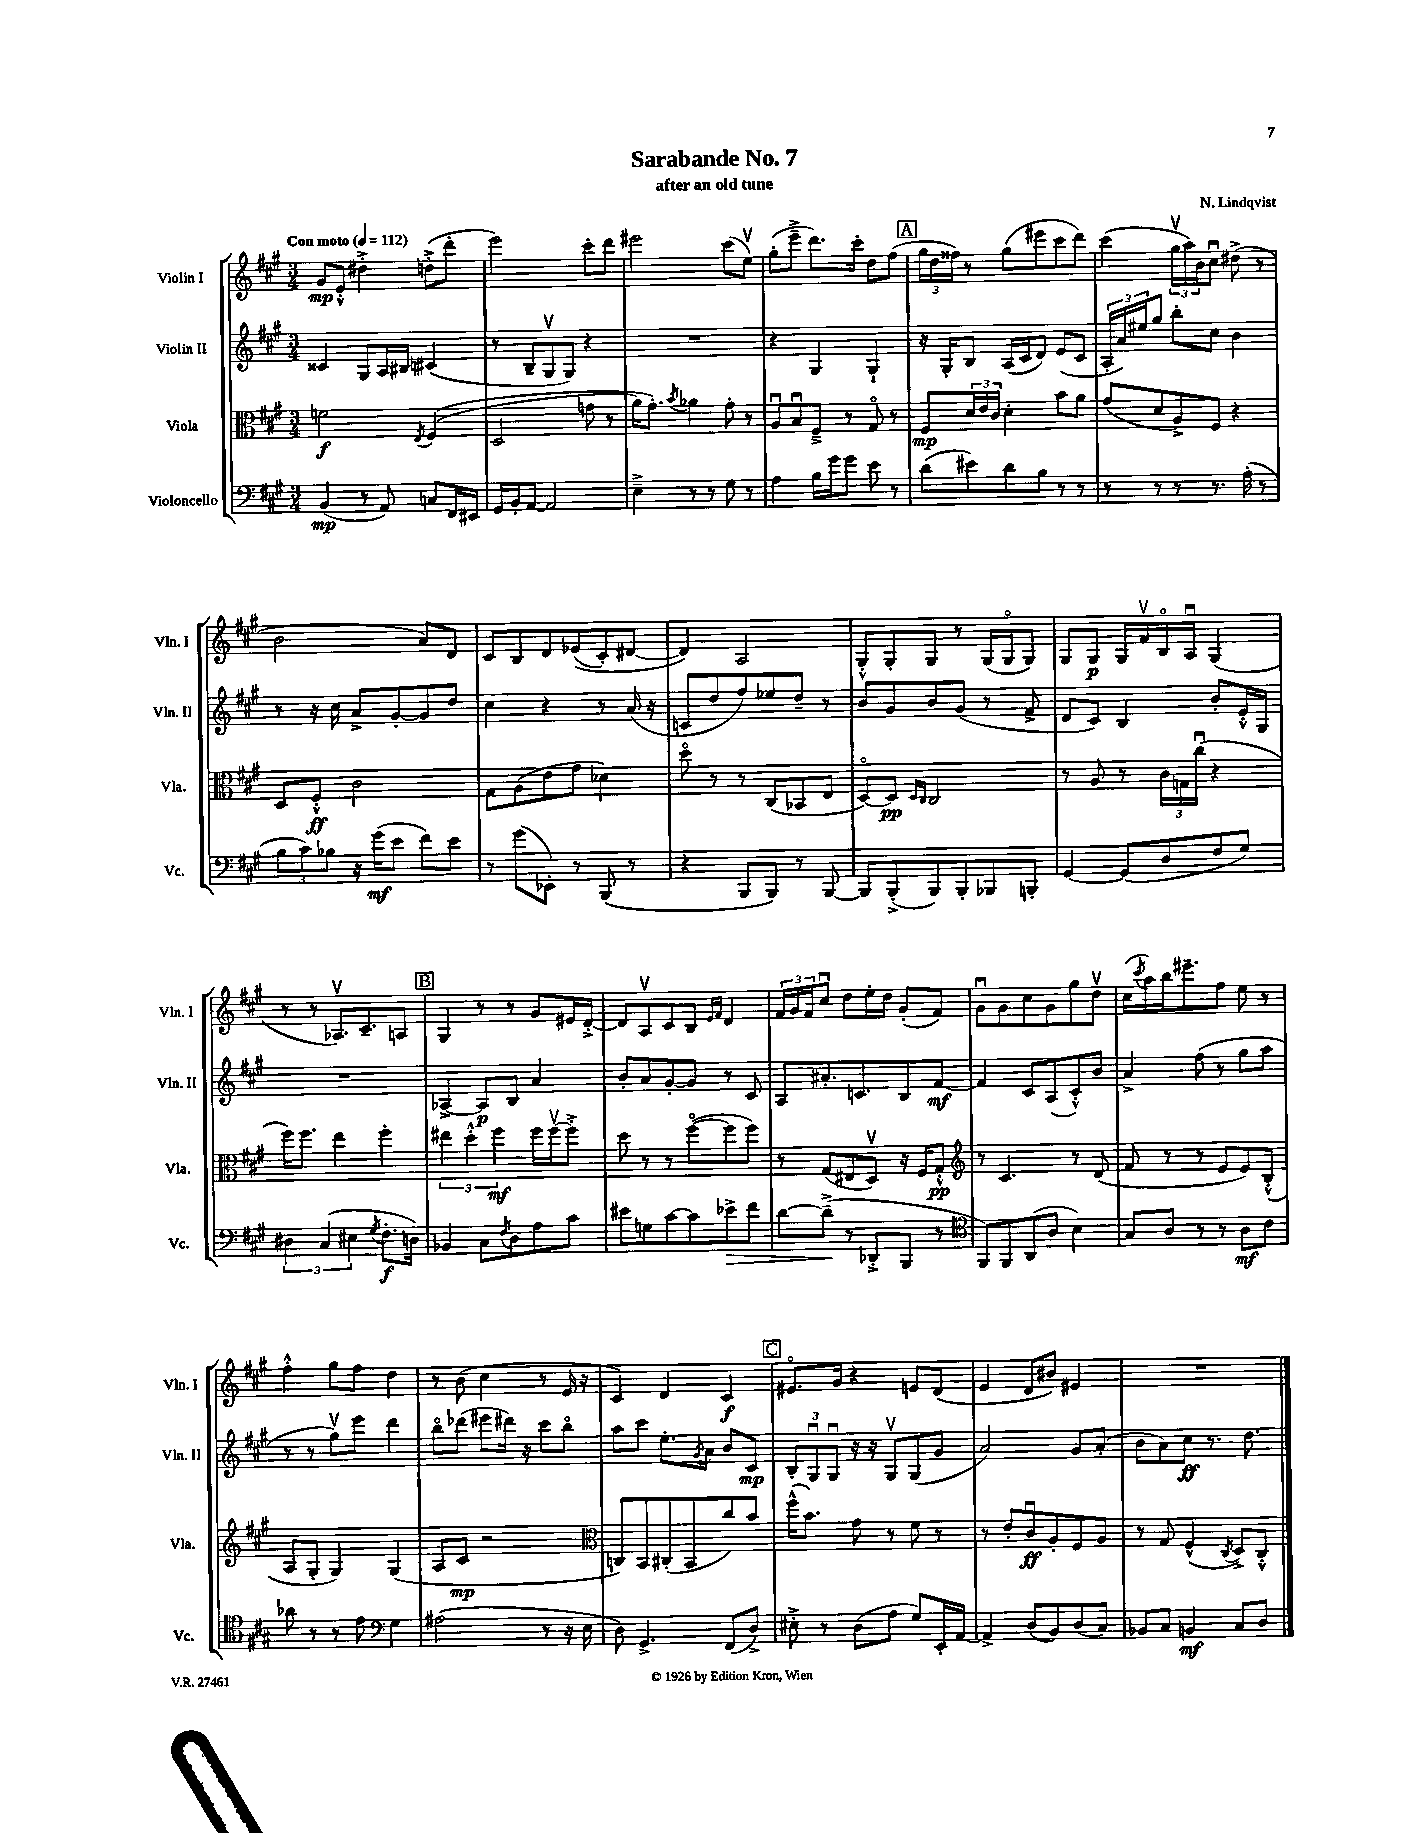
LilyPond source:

\header { title = "Sarabande No. 7" composer = "N. Lindqvist" subtitle = "after an old tune" }
<<
\new StaffGroup <<
\new Staff = "s0" \with { instrumentName = "Violin I" shortInstrumentName = "Vln. I" } {
    \clef treble \key a \major \numericTimeSignature \time 3/4 \tempo "Con moto" 4 = 112
    gis'8\mp e'8-.-^ dis''4-.-> d''8-.->( d'''8-. |
    e'''2) cis'''8-. d'''8 |
    eis'''2 cis'''8( e''8\upbow) |
    gis''8-.( e'''8---> d'''8.) cis'''16-. d''8 fis''8( |
    \mark \markup { \box "A" } \tuplet 3/2 { gis''16 d''16 fisis''16) } r8 gis''8( eis'''8 cis'''8 d'''8) |
    cis'''4( \tuplet 3/2 { gis''16\upbow a''16) b'16 } cis''8\downbow dis''8->( r8 |
    b'2 a'8) d'8 |
    cis'8 b8 d'8 ees'8(\( cis'8-.) dis'8~ |
    dis'4\) a2 |
    gis8-.-^ gis8-. gis8 r8 gis16( gis16\flageolet gis8) |
    gis8 gis8\p gis16 fis'16\upbow b16\flageolet a16\downbow gis4( |
    r8 r8 aes8.\upbow) cis'8.-- a8 |
    \mark \markup { \box "B" } gis4 r8 r8 gis'8 eis'16 d'16~-.-> |
    d'8 a8\upbow cis'8 b8 \grace { e'16 fis'16 } d'4 |
    \tuplet 3/2 { fis'16 gis'16 fis'16 } cis''8\downbow d''8 e''16-. d''16 gis'8-.( fis'8) |
    gis'8\downbow gis'8 cis''8 gis'8 gis''8 d''8\upbow |
    cis''16( \acciaccatura { cis'''8 } a''16) b''16 eis'''8.-- fis''8 e''8 r8 |
    fis''4-.-^ gis''8 fis''8 d''4 |
    r8 b'8( cis''4 r8 e'16 r16 |
    cis'4) d'4 cis'4\f |
    \mark \markup { \box "C" } eis'8.\flageolet gis'16 r4 e'8 d'8( |
    e'4 d'8 bis'8) eis'4 |
    R2. \bar "|." |
}
\new Staff = "s1" \with { instrumentName = "Violin II" shortInstrumentName = "Vln. II" } {
    \clef treble \key a \major \numericTimeSignature \time 3/4
    cisis'4 gis8 a16 bis16 cis'4( |
    r8 b8-- gis8\upbow gis8) r4 |
    R2. |
    r4 gis4 gis4-! |
    \mark \markup { \box "A" } r16 gis16-. b8 a16( cis'16 d'8) e'8( cis'8 |
    \tuplet 3/2 { a16-. a'16) eis''16 } gis''8 b''8-. cis''8 b'4 |
    r8 r16 cis''16 a'8-> gis'8~-. gis'8 d''8 |
    cis''4 r4 r8 a'16( r16 |
    c'8 d''8 fis''8) ees''8 d''8-- r8 |
    b'8 gis'8 b'8 gis'8( r8 fis'8-> |
    d'8 cis'8) b4 b'8-. e'16-.-^ gis16 |
    R2. |
    \mark \markup { \box "B" } aes4~-> aes8\p b8 a'4 |
    b'8-. a'8 gis'8~-. gis'8 r8 cis'8 |
    a8 ais'8.-. c'8. b8 fis'8~\mf |
    fis'4 cis'8 a8( cis'8-.-^) b'8 |
    a'4-> fis''8( r8 gis''8 a''8 |
    r8 r8 gis''8\upbow) e'''8 d'''4 |
    b''8\flageolet des'''8( eis'''8 dis'''16) r16 cis'''8 b''8\flageolet |
    a''8 cis'''8 e''8.-. \acciaccatura { gis'8 } a'16 b'8 cis'8\mp |
    \mark \markup { \box "C" } \tuplet 3/2 { b8-. gis8\downbow gis8\downbow } r16 r16 gis8\upbow gis8( gis'8 |
    a'2) gis'8 a'8-.( |
    b'8 a'8) cis''8\ff r8. d''8. \bar "|." |
}
\new Staff = "s2" \with { instrumentName = "Viola" shortInstrumentName = "Vla." } {
    \clef alto \key a \major \numericTimeSignature \time 3/4
    f'2\f \acciaccatura { e8 } fis4(\( |
    d2 g'8 r8 |
    a'16) gis'8.-.\) \acciaccatura { b'8 } aes'4 gis'8-. r8 |
    a8\downbow b8\downbow fis8---> r8 gis8\flageolet r8 |
    \mark \markup { \box "A" } fis8\mp \tuplet 3/2 { d'16 e'16 cis'16 } d'4-. b'8 a'8 |
    gis'8( d'8 a8->) fis8 r4 |
    d8 fis8-.-^\ff cis'2 |
    gis8 a8( e'8 gis'8 des'4) |
    d''8\flageolet r8 r8 cis8( bes,8 e8 |
    d8~\flageolet) d8\pp \grace { d16 cis16 } cis2 |
    r8 a8 r8 \tuplet 3/2 { cis'16 g16 cis''16\downbow( } r4 |
    fis''16) fis''8. e''4 fis''4-. |
    \mark \markup { \box "B" } \tuplet 3/2 { eis''4 d''4-.-^ fis''4\mf } fis''16 fis''16~\upbow fis''8-.-> |
    d''8 r8 r8 fis''8~\flageolet( fis''8 fis''8) |
    r8 gis8( eis8 d8\upbow) r16 fis16 gis8-.-^\pp |
    \clef treble r8 cis'4. r8 d'8( |
    fis'8 r8 r8 e'8 e'8) b8-.-^( |
    a8 gis8-. gis4) gis4( |
    a8 cis'8\mp r2 |
    \clef alto c8) b,8 cis8-.( b,8 cis''8) b'8 |
    \mark \markup { \box "C" } fis''16-^( b'8.) gis'8 r8 fis'8 r8 |
    r8 e'8-. cis'8\downbow\ff a8-. fis8 a8 |
    r8 gis8 fis4-^( \acciaccatura { cis8 } d8->) cis8-.-^ \bar "|." |
}
\new Staff = "s3" \with { instrumentName = "Violoncello" shortInstrumentName = "Vc." } {
    \clef bass \key a \major \numericTimeSignature \time 3/4
    b,4\mp( r8 a,8) c8 fis,16 eis,16 |
    gis,16 b,16-. a,8~ a,2 |
    e4---> r8 r8 gis8 r8 |
    a4 b16 gis'16 gis'8 e'8 r8 |
    \mark \markup { \box "A" } d'8( eis'8) d'8 b8 r8 r8 |
    r8 r8 r8 r8. a16-.( r8 |
    \tuplet 3/2 { b8 cis'8) bes8 } r16 gis'16\mf( e'8 fis'8) e'8 |
    r8 gis'8( ees,8-.) r8 b,,8( r8 |
    r4 b,,8 b,,8) r8 b,,8~ |
    b,,8 b,,8-.->( b,,8) b,,8-. bes,,8 b,,8-. |
    gis,4~ gis,8( d8 fis8 gis8) |
    \tuplet 3/2 { dis4 cis4( eis4 } \acciaccatura { gis8 } fis8.-.\f d16) |
    \mark \markup { \box "B" } bes,4 cis8 \acciaccatura { fis8 } d8 a8 cis'8 |
    eis'8 g8 cis'8~ cis'8 ees'8->\> fis'8 |
    d'8~ d'8--->\!( r8 des,8-.-> b,,8 r8 |
    \clef tenor fis,8) fis,8 a,8( a8 b4) |
    gis8 a8 r8 r8 a8\mf cis'8 |
    aes'8 r8 r8 e'8 \clef bass gis4 |
    ais2( r8 r16 e16 |
    d8) gis,4.-> fis,8( d8->) |
    \mark \markup { \box "C" } eis8-.-> r8 d8( a8 gis8) e,16-. a,16~ |
    a,4-> d8( b,8) d8( cis8) |
    bes,8 cis8 b,4\mf cis8 d8 \bar "|." |
}
>>
>>
\layout { \context { \Score \remove "Bar_number_engraver" } }
